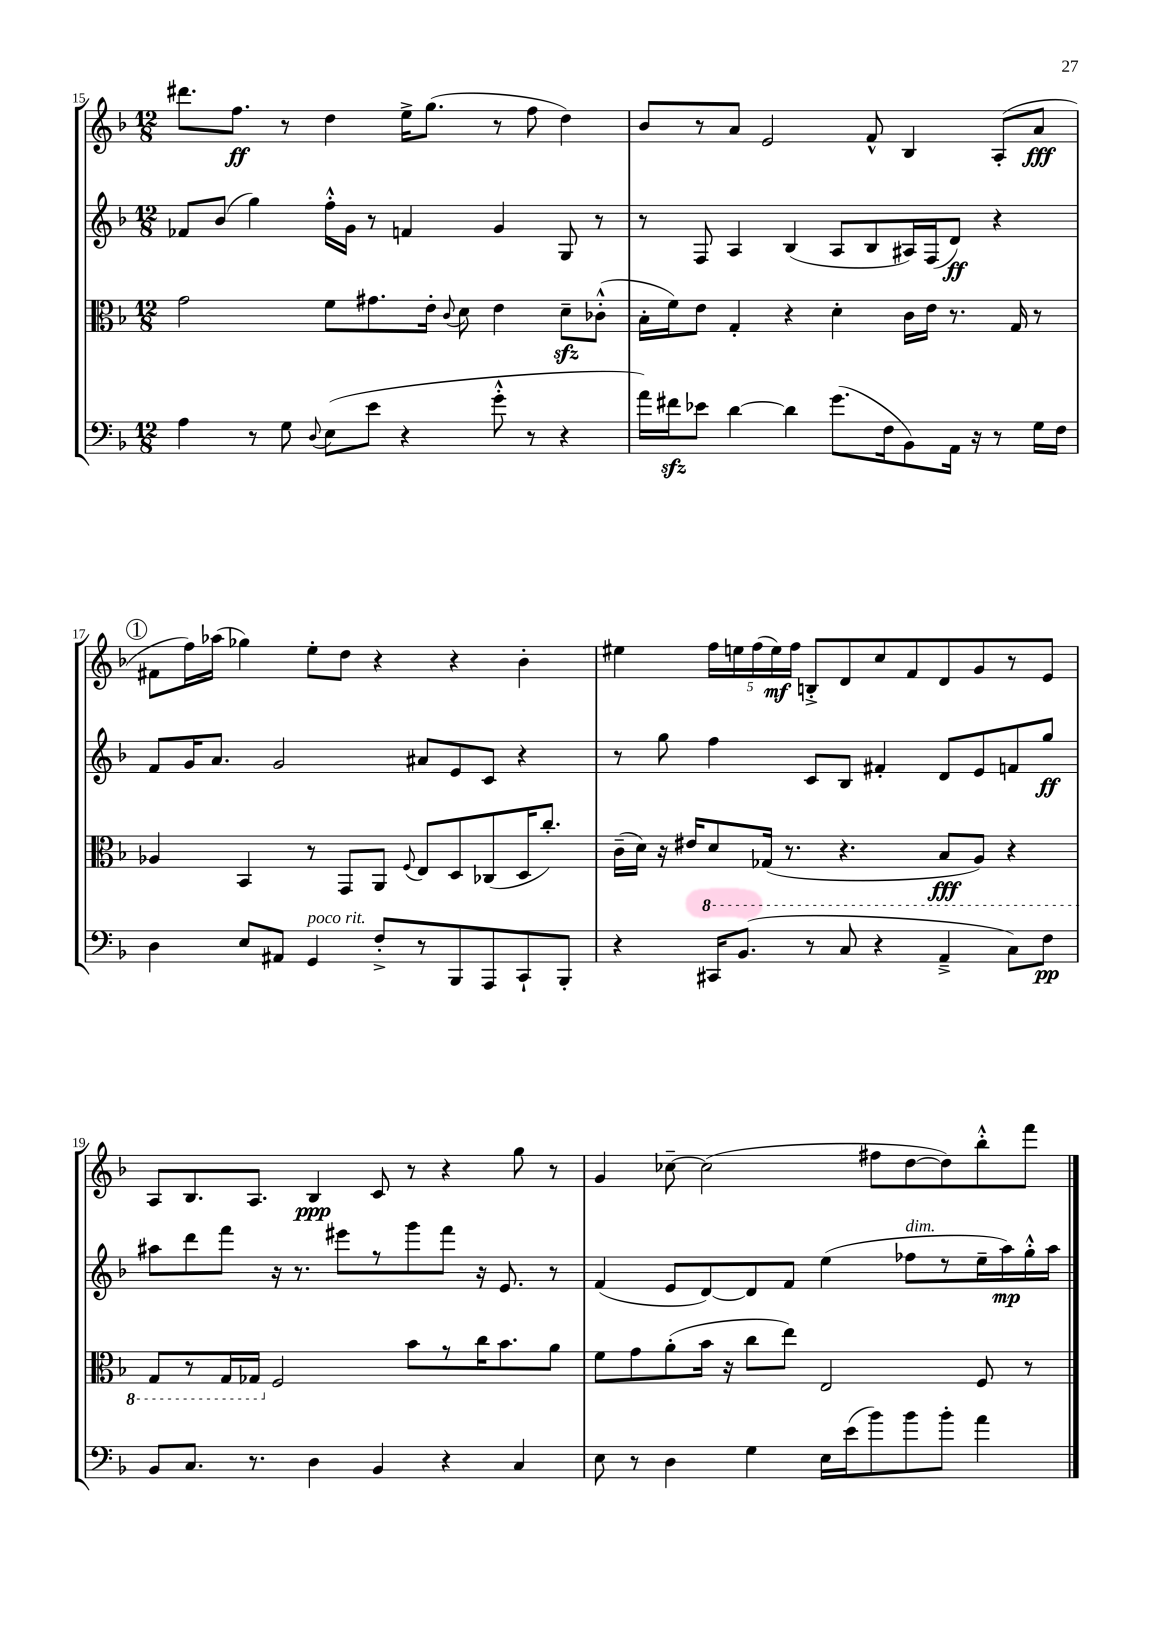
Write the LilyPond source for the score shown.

<<
\new StaffGroup <<
\new Staff = "s0" {
    \clef treble \key f \major \numericTimeSignature \time 12/8
    \autoBeamOff dis'''8.[ f''8.]\ff r8 d''4 e''16[-> g''8.]( r8 f''8 d''4) |
    bes'8[ r8 a'8] e'2 f'8-^ bes4 a8[-.( a'8]\fff |
    \mark \markup { \circle "1" } fis'8[ f''16) aes''16]( ges''4) e''8[-. d''8] r4 r4 bes'4-. |
    eis''4 \tuplet 5/4 { f''16[ e''16 f''16( e''16\mf) f''16] } b8[-.-> d'8 c''8 f'8 d'8 g'8 r8 e'8] |
    a8[ bes8. a8.] bes4\ppp c'8 r8 r4 g''8 r8 |
    g'4 ces''8~-- ces''2( fis''8[ d''8~ d''8) bes''8-.-^ f'''8] \bar "|." |
}
\new Staff = "s1" {
    \clef treble \key f \major \numericTimeSignature \time 12/8
    \autoBeamOff fes'8[ bes'8]( g''4) f''16[-.-^ g'16] r8 f'4 g'4 g8 r8 |
    r8 f8 a4 bes4( a8[ bes8 ais16) f16( d'8]\ff) r4 |
    \mark \markup { \circle "1" } f'8[ g'16 a'8.] g'2 ais'8[ e'8 c'8] r4 |
    r8 g''8 f''4 c'8[ bes8] fis'4-. d'8[ e'8 f'8 g''8]\ff |
    ais''8[ d'''8 f'''8] r16 r8. eis'''8[ r8 g'''8 f'''8] r16 e'8. r8 |
    f'4( e'8[ d'8~) d'8 f'8] e''4( fes''8[^\markup { \italic "dim." } r8 e''16-- a''16\mp) g''16-.-^ a''16] \bar "|." |
}
\new Staff = "s2" {
    \clef alto \key f \major \numericTimeSignature \time 12/8
    \autoBeamOff g'2 f'8[ gis'8. e'16]-. \appoggiatura { c'8 } d'8 e'4 d'8[--\sfz ces'8]-.-^( |
    bes16[-. f'16) e'8] g4-. r4 d'4-. c'16[ e'16] r8. g16 r8 |
    \mark \markup { \circle "1" } aes4 bes,4 r8 g,8[ a,8] \appoggiatura { f8 } e8[ d8 ces8( d16 c''8.]-.) |
    c'16[--( d'16]) r16 eis'16[ \ottava #-1 d8 ges,16]( r8. r4. bes,8[\fff a,8]) r4 |
    g,8[ r8 g,16 ges,16] \ottava #0 f2 bes'8[ r8 c''16 bes'8. a'8] |
    f'8[ g'8 a'8-.( bes'16] r16 c''8[ e''8]) e2 f8 r8 \bar "|." |
}
\new Staff = "s3" {
    \clef bass \key f \major \numericTimeSignature \time 12/8
    \autoBeamOff a4 r8 g8 \appoggiatura { d8 } e8[( e'8] r4 g'8-.-^ r8 r4 |
    a'16[) fis'16\sfz ees'8] d'4~ d'4 g'8.[( f16 bes,8) a,16] r16 r8 g16[ f16] |
    \mark \markup { \circle "1" } d4 e8[ ais,8] g,4^\markup { \italic "poco rit." } f8[-.-> r8 bes,,8 a,,8 c,8-! bes,,8]-. |
    r4 cis,16[ bes,8.]( r8 c8 r4 a,4---> c8[) f8]\pp |
    bes,8[ c8.] r8. d4 bes,4 r4 c4 |
    e8 r8 d4 g4 e16[ e'16( bes'8) bes'8 bes'8]-. a'4 \bar "|." |
}
>>
>>
\layout { \context { \Score currentBarNumber = #15 } }
